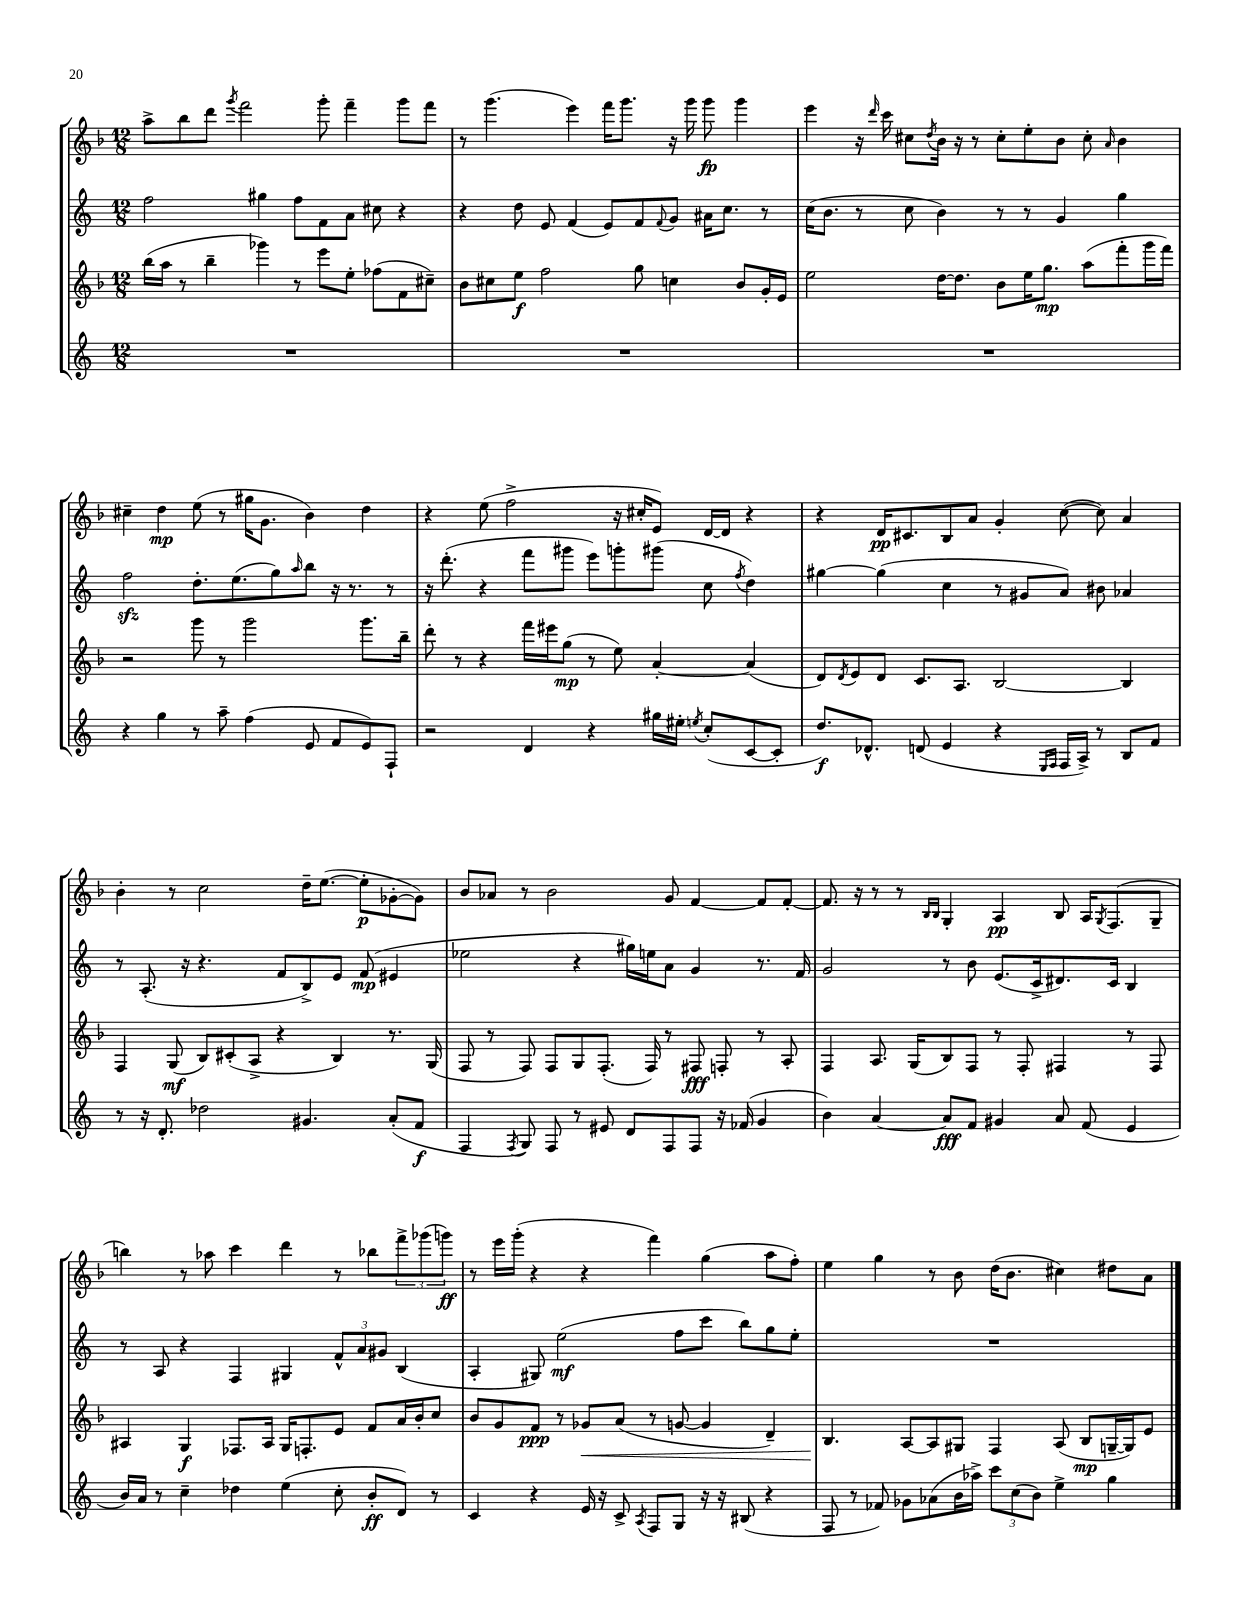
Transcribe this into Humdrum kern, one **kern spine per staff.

**kern	**dynam	**kern	**dynam	**kern	**dynam	**kern	**dynam
*part4	*part4	*part3	*part3	*part2	*part2	*part1	*part1
*staff4	*staff4	*staff3	*staff3	*staff2	*staff2	*staff1	*staff1
*clefG2	*	*clefG2	*	*clefG2	*	*clefG2	*
*k[]	*	*k[b-]	*	*k[]	*	*k[b-]	*
*M12/8	*	*M12/8	*	*M12/8	*	*M12/8	*
=12	=12	=12	=12	=12	=12	=12	=12
1.r	.	(16bb-\LL	.	2ff\	.	8aa^\L	.
.	.	16aa\JJ	.	.	.	.	.
.	.	8r	.	.	.	8bb-\	.
.	.	4bb-~\	.	.	.	8ddd\J	.
.	.	.	.	.	.	8qggg/	.
.	.	.	.	.	.	2fff\	.
.	.	4ggg-X\)	.	4gg#X\	.	.	.
.	.	8r	.	8ff\L	.	.	.
.	.	8eee\L	.	8f\	.	8ggg'\	.
.	.	8ee'\J	.	8a\J	.	4fff~\	.
.	.	(8ff-X\L	.	8cc#X\	.	.	.
.	.	8f\	.	4r	.	8ggg\L	.
.	.	8cc#X~\J)	.	.	.	8fff\J	.
=13	=13	=13	=13	=13	=13	=13	=13
1.r	.	8b-\L	.	4r	.	8r	.
.	.	8cc#X\	.	.	.	(4.ggg\	.
.	.	8ee\J	f	8dd\	.	.	.
.	.	2ff\	.	8e/	.	.	.
.	.	.	.	(4f/	.	4eee\)	.
.	.	.	.	8e/L)	.	16fff\KL	.
.	.	.	.	.	.	8.ggg\J	.
.	.	8gg\	.	8f/	.	.	.
.	.	.	.	8qqf/	.	.	.
.	.	4ccn\	.	8g/J	.	16r	.
.	.	.	.	.	.	16ggg\	.
.	.	.	.	16a#X\KL	.	8ggg\	fp
.	.	.	.	8.cc\J	.	.	.
.	.	8b-/L	.	.	.	4ggg\	.
.	.	16g'/L	.	8r	.	.	.
.	.	16e/JJ	.	.	.	.	.
=14	=14	=14	=14	=14	=14	=14	=14
1.r	.	2ee\	.	(16cc\KL	.	4eee\	.
.	.	.	.	8.b\J	.	.	.
.	.	.	.	8r	.	16r	.
.	.	.	.	.	.	16qqddd/	.
.	.	.	.	.	.	16ccc\	.
.	.	.	.	8cc\	.	8cc#X\L	.
.	.	.	.	.	.	8qdd/	.
.	.	[16dd\KL	.	4b\)	.	16b-\Jk	.
.	.	8.dd\J]	.	.	.	16r	.
.	.	.	.	.	.	8r	.
.	.	8b-\L	.	8r	.	8cc#'\L	.
.	.	16ee\K	.	8r	.	8ee'\	.
.	.	8.gg\J	mp	.	.	.	.
.	.	.	.	4g/	.	8b-\J	.
.	.	(8aa\L	.	.	.	8cc#'\	.
.	.	.	.	.	.	16qqa/	.
.	.	8fff'\	.	4gg\	.	4b-\	.
.	.	16ggg\L	.	.	.	.	.
.	.	16fff\JJ)	.	.	.	.	.
!!LO:LB:g=z
=15	=15	=15	=15	=15	=15	=15	=15
4r	.	2r	.	2ffzz\	.	4cc#X~\	.
4gg\	.	.	.	.	.	4dd\	mp
8r	.	8ggg\	.	8.dd'\L	.	(8ee\	.
8aa~\	.	8r	.	.	.	8r	.
.	.	.	.	(8.ee\	.	.	.
(4ff\	.	2ggg\	.	.	.	16gg#X\KL	.
.	.	.	.	.	.	8.g\J	.
.	.	.	.	8gg\)	.	.	.
.	.	.	.	16qqaa/	.	.	.
8e/	.	.	.	8bb\J	.	4b-\)	.
8f/L	.	.	.	16r	.	.	.
.	.	.	.	8.r	.	.	.
8e/)	.	8.ggg\L	.	.	.	4dd\	.
8F`/J	.	.	.	8r	.	.	.
.	.	16bb-~\Jk	.	.	.	.	.
=16	=16	=16	=16	=16	=16	=16	=16
2r	.	8ddd'\	.	16r	.	4r	.
.	.	.	.	(8.ddd'\	.	.	.
.	.	8r	.	.	.	.	.
.	.	4r	.	4r	.	(8ee\	.
.	.	.	.	.	.	2ff^\	.
4d/	.	16fff\LL	.	8fff\L	.	.	.
.	.	16eee#X\J	.	.	.	.	.
.	.	(8gg\J	mp	8ggg#X\J	.	.	.
4r	.	8r	.	8eee\L)	.	.	.
.	.	8ee\)	.	8gggn'\	.	16r	.
.	.	.	.	.	.	16cc#X'/KL	.
16gg#X\LL	.	[4a'/	.	(8ggg#X\J	.	8e/J)	.
16ee#X'\JJ	.	.	.	.	.	.	.
8qeen/	.	.	.	.	.	.	.
(8cc'/L	.	.	.	8cc\	.	[16d/LL	.
.	.	.	.	.	.	16d/JJ]	.
.	.	.	.	8qff/	.	.	.
[8c/	.	(4a/]	.	4dd\)	.	4r	.
8c'/J]	.	.	.	.	.	.	.
=17	=17	=17	=17	=17	=17	=17	=17
8.dd/L)	f	8d/L)	.	[4gg#X\	.	4r	.
.	.	8qd/	.	.	.	.	.
.	.	8e/	.	.	.	.	.
8.d-X^^/J	.	.	.	.	.	.	.
.	.	8d/J	.	(4gg#\]	.	16d/KL	pp
.	.	.	.	.	.	8.c#X/	.
(8dn/	.	8.c/L	.	.	.	.	.
4e/	.	.	.	4cc\	.	8B-/	.
.	.	8.A/J	.	.	.	.	.
.	.	.	.	.	.	8a/J	.
4r	.	[2B-/	.	8r	.	4g'/	.
.	.	.	.	8g#X/L	.	.	.
16qqE/LL	.	.	.	.	.	.	.
16qqF/JJ	.	.	.	.	.	.	.
16F/LL	.	.	.	8a/J)	.	([8cc\	.
16A^/JJ)	.	.	.	.	.	.	.
8r	.	.	.	8b#X\	.	8cc\])	.
8B/L	.	4B-/]	.	4a-X/	.	4a/	.
8f/J	.	.	.	.	.	.	.
!!LO:LB:g=z
=18	=18	=18	=18	=18	=18	=18	=18
8r	.	4F/	.	8r	.	4b-'\	.
16r	.	.	.	(8.A'/	.	.	.
8.d'/	.	.	.	.	.	.	.
.	.	(8G/	mf	.	.	8r	.
.	.	.	.	16r	.	.	.
2dd-X\	.	8B-/L)	.	4.r	.	2cc\	.
.	.	(8c#X'/	.	.	.	.	.
.	.	8A^/J	.	.	.	.	.
.	.	4r	.	8f/L	.	.	.
4.g#X/	.	.	.	8B^/)	.	16dd~\KL	.
.	.	.	.	.	.	([8.ee\J	.
.	.	4B-/)	.	8e/J	.	.	.
.	.	.	.	(8f/	mp	8ee'\L]	p
(8a'/L	.	8.r	.	4e#X/	.	[8g-X'\	.
8f/J	f	.	.	.	.	8g-\J])	.
.	.	(16G/	.	.	.	.	.
=19	=19	=19	=19	=19	=19	=19	=19
4F/	.	8F/	.	2ee-X\	.	8b-/L	.
.	.	8r	.	.	.	8a-X/J	.
8qF/	.	.	.	.	.	.	.
8G/)	.	8F/)	.	.	.	8r	.
8F/	.	8F/L	.	.	.	2b-\	.
8r	.	8G/	.	4r	.	.	.
8e#X/	.	(8.F'/J	.	.	.	.	.
8d/L	.	.	.	16gg#X\LL)	.	.	.
.	.	16F/)	.	16een\J	.	.	.
8F/	.	8r	.	8a\J	.	8g/	.
8F/J	.	8F#X/	fff	4g/	.	[4f/	.
16r	.	8Fn'/	.	.	.	.	.
(16f-X/	.	.	.	.	.	.	.
4g/	.	8r	.	8.r	.	8f/L]	.
.	.	8A'/	.	.	.	[8f'/J	.
.	.	.	.	16f/	.	.	.
=20	=20	=20	=20	=20	=20	=20	=20
4b\)	.	4F/	.	2g/	.	8.f/]	.
.	.	.	.	.	.	16r	.
[4a/	.	8.A/	.	.	.	8r	.
.	.	.	.	.	.	8r	.
.	.	(16G/KL	.	.	.	.	.
.	.	.	.	.	.	16qqB-/LL	.
.	.	.	.	.	.	16qqB-/JJ	.
8a/L]	fff	8B-/)	.	8r	.	4G'/	.
8f/J	.	8F/J	.	8b\	.	.	.
4g#X/	.	8r	.	(8.e/L	.	4A/	pp
.	.	8F'/	.	.	.	.	.
.	.	.	.	16c^/k	.	.	.
8a/	.	4F#X/	.	8.d#X/)	.	8B-/	.
(8f/	.	.	.	.	.	16A/KL	.
.	.	.	.	.	.	8qG/	.
.	.	.	.	16c/Jk	.	(8.F/	.
4e/	.	8r	.	4B/	.	.	.
.	.	8F#/	.	.	.	8G~/J	.
!!LO:LB:g=z
=21	=21	=21	=21	=21	=21	=21	=21
16b/LL)	.	4A#X/	.	8r	.	4bbn\)	.
16a/JJ	.	.	.	.	.	.	.
8r	.	.	.	8A/	.	.	.
4cc~\	.	4G/	f	4r	.	8r	.
.	.	.	.	.	.	8aa-X\	.
4dd-X\	.	8.F-X/L	.	4F/	.	4ccc\	.
.	.	16A#/Jk	.	.	.	.	.
(4ee\	.	16G/KL	.	4G#X/	.	4ddd\	.
.	.	8.Fn'/	.	.	.	.	.
8cc'\	.	8e/J	.	12f^^/L	.	8r	.
.	.	.	.	12a/	.	.	.
8b'/L	ff	8f/L	.	.	.	8bb-X\L	.
.	.	.	.	12g#X/J	.	.	.
8d/J)	.	16a/L	.	(4B/	.	12fff^\	.
.	.	16b-'/J	.	.	.	.	.
.	.	.	.	.	.	(12ggg-X\	.
8r	.	8cc/J	.	.	.	.	.
.	.	.	.	.	.	12gggn\J)	ff
=22	=22	=22	=22	=22	=22	=22	=22
4c/	.	8b-/L	.	4A'/	.	8r	.
.	.	8g/	.	.	.	16eee\LL	.
.	.	.	.	.	.	(16ggg'\JJ	.
4r	.	8f/J	ppp	8G#X/)	.	4r	.
.	.	8r	.	(2ee\	mf	.	.
!	!	!	!LO:HP:b	!	!	!	!
16e/	.	8g-X/L	<	.	.	4r	.
16r	.	.	.	.	.	.	.
8c^/	.	(8a/J	.	.	.	.	.
8qA/	.	.	.	.	.	.	.
8F/L	.	8r	.	.	.	4fff\)	.
8G/J	.	[8gn/	.	8ff\L	.	.	.
16r	.	4g/]	.	8ccc\J	.	(4gg\	.
16r	.	.	.	.	.	.	.
(8B#X/	.	.	.	8bb\L)	.	.	.
4r	.	4d~/)	.	8gg\	.	8aa\L	.
.	.	.	.	8ee'\J	.	8ff'\J)	.
=23	=23	=23	=23	=23	=23	=23	=23
8F/	.	4.B-/	.	1.r	.	4ee\	.
8r	.	.	.	.	.	.	.
8f-X/)	.	.	.	.	.	4gg\	.
8g-X\L	.	[8A/L	[	.	.	.	.
(8a-X\	.	8A/]	.	.	.	8r	.
16b\L	.	8G#X/J	.	.	.	8b-\	.
16aa-X^\JJ)	.	.	.	.	.	.	.
12ccc\L	.	4F/	.	.	.	(16dd\KL	.
.	.	.	.	.	.	8.b-\J	.
(12cc\	.	.	.	.	.	.	.
12b\J)	.	.	.	.	.	.	.
4ee^\	.	(8A/	.	.	.	4cc#X\)	.
.	.	8B-/L	mp	.	.	.	.
4gg\	.	[16Gn~/L	.	.	.	8dd#X\L	.
.	.	16G/J])	.	.	.	.	.
.	.	8e/J	.	.	.	8a\J	.
==	==	==	==	==	==	==	==
*-	*-	*-	*-	*-	*-	*-	*-
